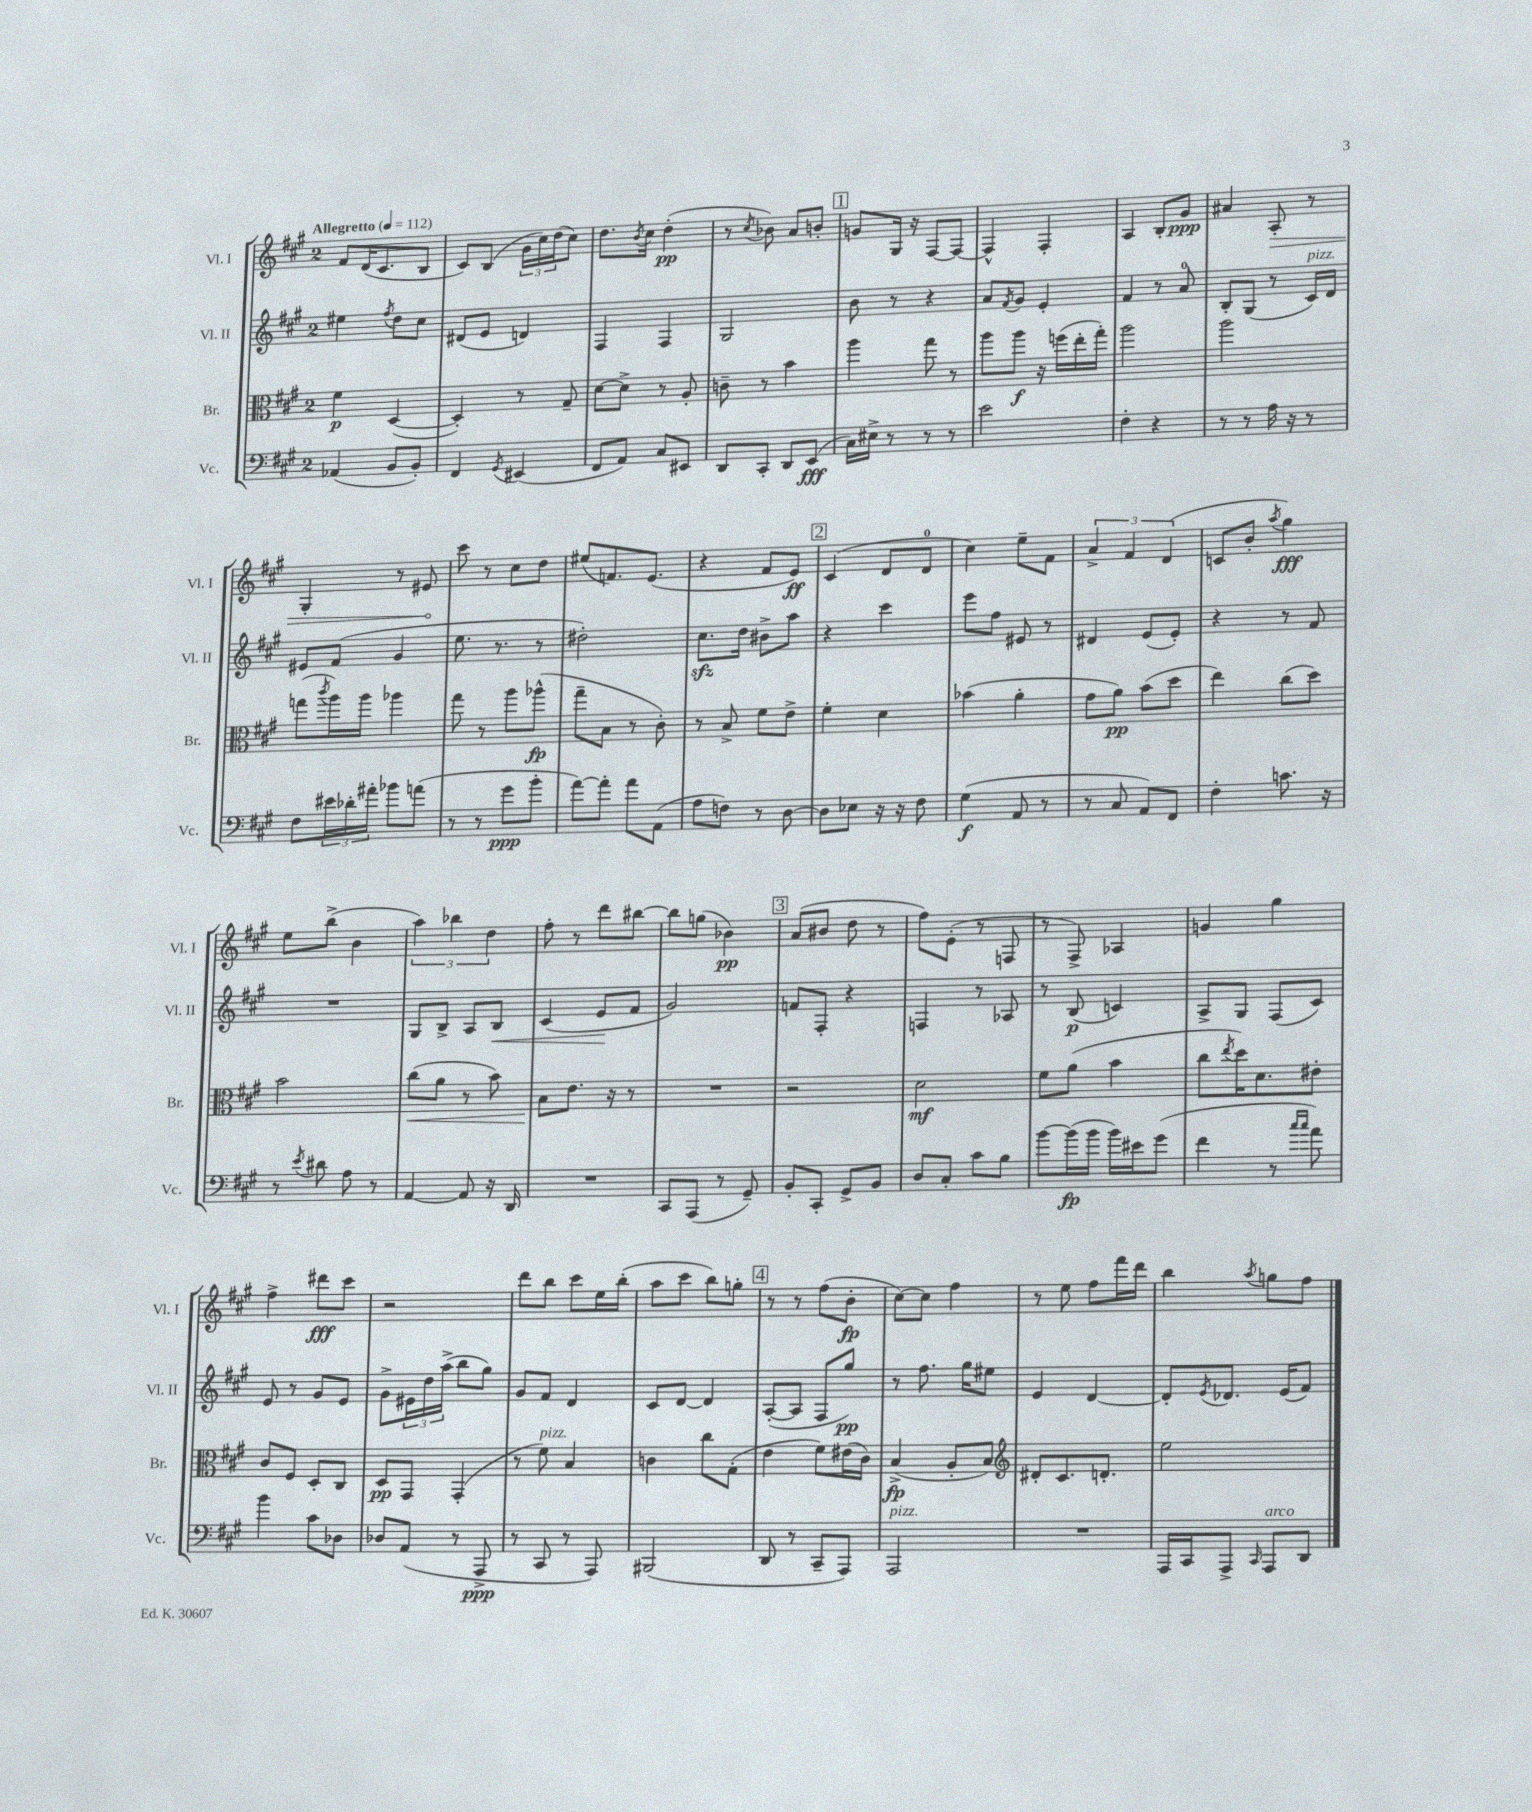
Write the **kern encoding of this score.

**kern	**kern	**kern	**kern
*staff4	*staff3	*staff2	*staff1
*clefF4	*clefC3	*clefG2	*clefG2
*k[f#c#g#]	*k[f#c#g#]	*k[f#c#g#]	*k[f#c#g#]
*M2/4	*M2/4	*M2/4	*M2/4
*MM112	*MM112	*MM112	*MM112
(4AA-/	4f#\	4ee#\	8f#/L
.	.	.	(16d/K
.	.	.	8.c#/
.	.	8qff#/	.
8BB/L	([4D/	8dd\L	.
8BB'/J)	.	8cc#\J	8B/J
=	=	=	=
4FF#/	4D'/])	(8d#/L	8c#/L)
.	.	8e/J	(8B/J
8qGG#/	.	.	.
(4EE#/	8r	4d/)	24g#\LL
.	.	.	24cc#\)
.	.	.	(24dd\J
.	8G#~/	.	8cc#\J)
=	=	=	=
8FF#/L	[8d\L	4F#/	8.dd\L
8AA/J)	8d^\]J	.	.
.	.	.	8qb/
.	.	.	16cc#\Jk
8C#/L	8r	4F#/	(4dd'\
8EE#/J	8A'/	.	.
=	=	=	=
8DD/L	8c~\	2G#/	8r
.	.	.	8qcc#/
8CC#'/J	8r	.	8b-\)
8DD/L	4b\	.	8a/L
(8EE/J	.	.	8b'/J
=	=	=	=
16C#\LL)	4aa\	8b\	8g/L
16E#^\JJ	.	.	.
8r	.	8r	16G#/Jk
.	.	.	16r
8r	8gg#\	4r	[8F#/L
8r	8r	.	8F#/_J
=	=	=	=
2e\	8aa\L	8a/L	4F#^^/]
.	.	8qf#/	.
.	8aa\J	8g#/J	.
.	16r	4e'/	4F#'/
.	(16ff\LL	.	.
.	16ee'\	.	.
.	16gg#'\JJ)	.	.
=	=	=	=
4F#'\	2aa\	4f#/	4A/
4r	.	8r	8B'/L
.	.	8a/	8g#/J
=	=	=	=
8r	2aa\	8B'/L	4a#/
8r	.	(8G#/J	.
16A\	.	8r	8A'/
16r	.	.	.
8r	.	16c#/LL)	8r
.	.	16d/JJ	.
=	=	=	=
8F#\L	(8gg\L	8e#/L	4G#'/
.	8qccc#/	.	.
24e#\L	16aa\L)	(8f#/J	.
24d-'\	.	.	.
.	16aa\JJ	.	.
24a#'\JJ	.	.	.
8b-\L	4aa-\	4g#/	8r
(8a\J	.	.	8e#/
=	=	=	=
8r	8gg#\	8.ee\	8ccc#\
8r	8r	.	8r
.	.	8.r	.
8g#\L	8aa\L	.	8cc#\L
8b'\J	(8aa-^^\J	8r	8dd\J
=	=	=	=
[8a\L)	8gg#~\L	2dd#'\)	(8ee#/L
8a'\]J	8B\J	.	8.f/)
8a\L	8r	.	.
.	.	.	(8.e/J
(8AA\J	8c#'\)	.	.
=	=	=	=
8A\L	8r	8.cc#\L	4r
8F\J)	8B^/	.	.
.	.	16dd\Jk	.
8r	8f#\L	8b#^\L	8f#/L
[8D\	8e^\J	8aa\J	8e/J)
=	=	=	=
8D\]L	4f#'\	4r	(4c#/
8E-\J	.	.	.
16r	4d\	4ccc#\	8d/L
16r	.	.	.
8F#\	.	.	8d/J
=	=	=	=
(4G#\	(4b-\	8eee\L	4cc#\)
.	.	8ff#\J	.
8AA/	4a'\	8e#/	8ee~\L
8r	.	8r	8f#\J
=	=	=	=
8r	8g#\L	4d#/	6a^/
8C#/	8a\J)	.	.
.	.	.	6f#/
8AA/L)	(8b\L	(8e/L	.
.	.	.	(6d/
8FF#/J	8dd\J	8e'/J)	.
=	=	=	=
4F#'\	4ee\)	4r	8c/L
.	.	.	8b'/J
.	.	.	8qaa/
8.c\	(8cc#\L	8r	4gg#\)
.	8dd\J)	8f#/	.
16r	.	.	.
=	=	=	=
8r	2b\	2r	8ee\L
8qe/	.	.	.
8d#\	.	.	(8bb^\J
8A\	.	.	4b\
8r	.	.	.
=	=	=	=
[4AA/	(8cc#\L	8G#/L	6aa\)
.	8a\J	8B^/J	.
.	.	.	6bb-\
8AA/]	8r	8A/L	.
.	.	.	6dd\
16r	8b\)	8B/J	.
16DD/	.	.	.
=	=	=	=
2r	8B\L	(4c#/	8ff#'\
.	8.e\J	.	8r
.	.	8e/L	8ddd\L
.	16r	.	.
.	8r	8f#/J	[8bb#\J
=	=	=	=
8CC#/L	2r	2g#/)	8bb#\]L
(8AAA/J	.	.	(8gg\J
8r	.	.	4b-\)
8GG#~/)	.	.	.
=	=	=	=
8BB'/L	2r	8f/L	(8a/L
8CC#'/J	.	8F#'/J	8b#/J
8GG#^/L	.	4r	8dd\
8BB/J	.	.	8r
=	=	=	=
8D/L	2d\	4F/	8ff#\L)
8C#'/J	.	.	(8e'\J
8c#\L	.	8r	8r
8B\J	.	8A-/	8F/
=	=	=	=
[8b\L	8f#\L	8r	8r
(16b\]L	(8a\J	(8B/	8F#^/)
16b\JJ	.	.	.
16b\LL)	4b\	4c/)	4A-/
16e#\J	.	.	.
(8g#\J	.	.	.
=	=	=	=
4f#\	8cc#\L	8A^/L	4g/
.	8qee/	.	.
.	16dd\K)	8G#/J	.
.	8.d\	.	.
8r	.	(8F#/L	4gg#\
16qqcc#/LL	.	.	.
16qqcc#/JJ	.	.	.
8a\)	8e#'\J	8c#/J)	.
=	=	=	=
4b\	8c#/L	8e/	4ff#^\
.	8F#/J	8r	.
8c#\L	8D'/L	8g#/L	8ddd#\L
8D-\J	8C#/J	8e/J	8ccc#\J
=	=	=	=
8D-/L	8D/L	8g#^\L	2r
(8AA/J	8GG#/J	24e#\L	.
.	.	24dd\	.
.	.	(24aa^\JJ	.
8r	(4GG#'/	8bb\L	.
8AAA^/	.	8gg#\J)	.
=	=	=	=
8r	8r	8g#/L	8ddd\L
8CC#/	8f#\)	8f#/J	8bb\J
8r	4B/	4d/	8ccc#\L
8AAA/)	.	.	16ee\L
.	.	.	(16bb'\JJ
=	=	=	=
(2BBB#/	4c\	8c#/L	8aa\L
.	.	[8d/J	8ccc#\J
.	8cc#\L	4d/]	8bb\L)
.	(8G#'\J	.	8gg'\J
=	=	=	=
8DD/	4e\	([8A'/L	8r
8r	.	8A/]J	8r
8CC#~/L	8f#\L)	8F#/L	(8ff#\L
8AAA/J)	(16e#\L	8gg#/J)	8b'\J
.	16c#\JJ)	.	.
=	=	=	=
2AAA/	(4B^/	8r	[8cc#\L)
.	.	8.ff#\	8cc#\]J
.	8A'/L	.	4ff#\
.	.	16gg#\LK	.
.	8B/J)	8ee#\J	.
=	=	=	=
*	*clefG2	*	*
2r	8d#'/L	4e/	8r
.	8.c#/	.	8ee\
.	.	[4d/	8ff#\L
.	8.d'/J	.	.
.	.	.	16fff#\L
.	.	.	16ddd\JJ
=	=	=	=
16AAA/LL	2ee\	8d'/]L	4bb\
16CC#/J	.	.	.
.	.	8qe/	.
8AAA^/J	.	8.d-/J	.
16qqCC#/	.	.	8qaa/
8AAA/L	.	.	8gg\L
.	.	(16e/LK	.
8DD/J	.	8f#/J)	8ff#\J
==	==	==	==
*-	*-	*-	*-
